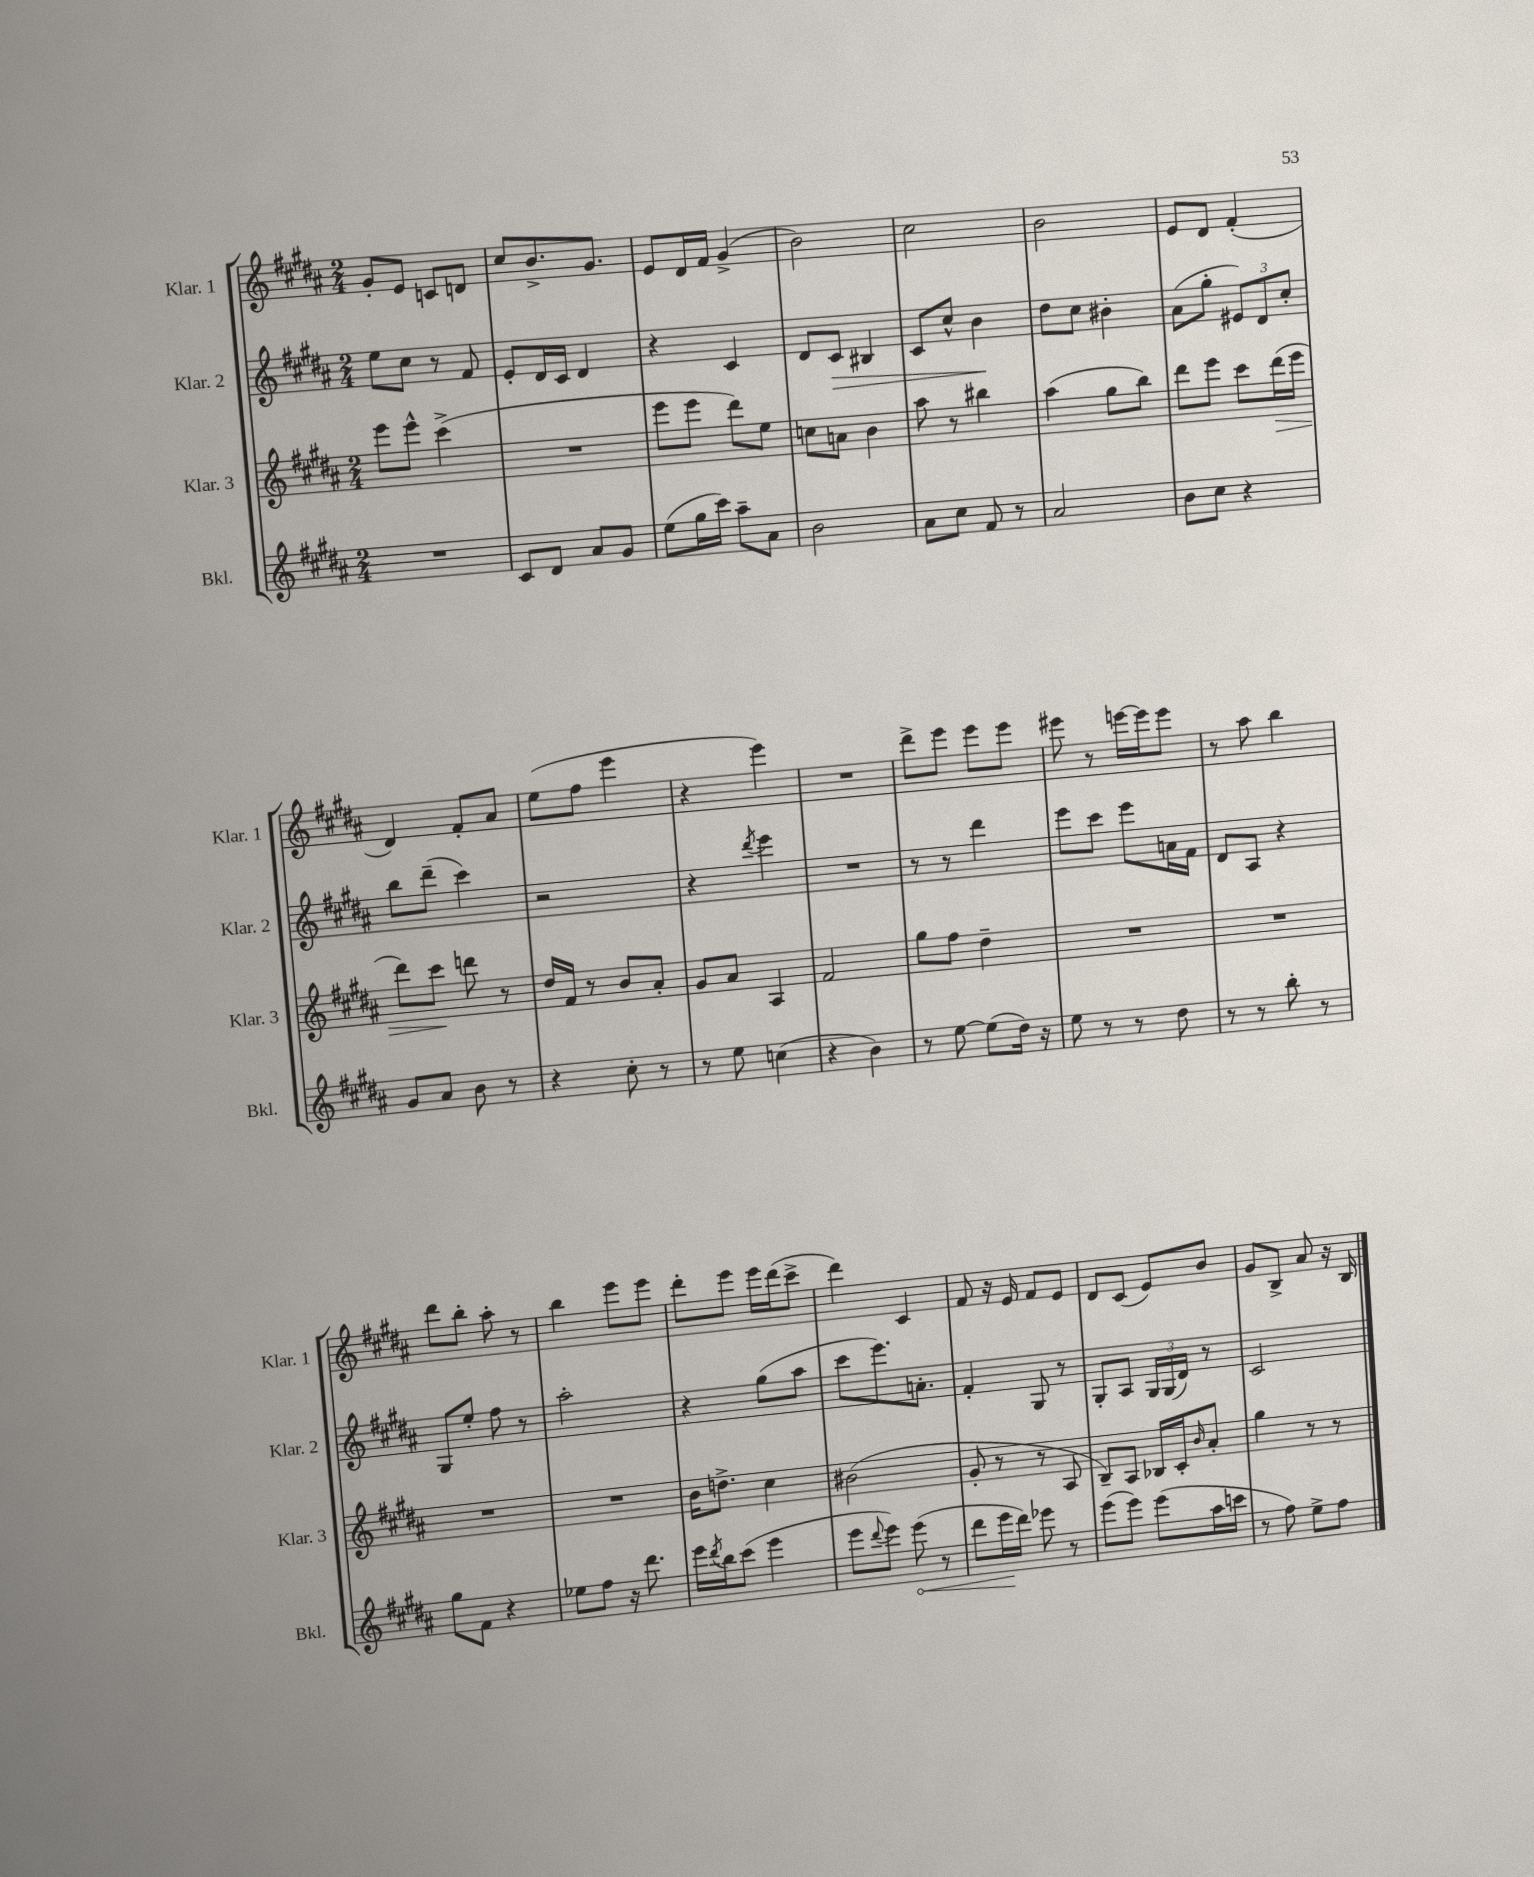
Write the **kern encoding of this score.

**kern	**dynam	**kern	**dynam	**kern	**dynam	**kern
*part4	*part4	*part3	*part3	*part2	*part2	*part1
*staff4	*staff4	*staff3	*staff3	*staff2	*staff2	*staff1
*I"Bkl.	*	*I"Klar. 3	*	*I"Klar. 2	*	*I"Klar. 1
*I'Bkl.	*	*I'Klar. 3	*	*I'Klar. 2	*	*I'Klar. 1
*clefG2	*	*clefG2	*	*clefG2	*	*clefG2
*k[f#c#g#d#a#]	*	*k[f#c#g#d#a#]	*	*k[f#c#g#d#a#]	*	*k[f#c#g#d#a#]
*M2/4	*	*M2/4	*	*M2/4	*	*M2/4
=77	=77	=77	=77	=77	=77	=77
2r	.	8eee\L	.	8ee\L	.	8g#'/L
.	.	8eee^^\J	.	8cc#\J	.	8e/J
.	.	(4ccc#^\	.	8r	.	8cn/L
.	.	.	.	8f#/	.	8dn/J
=78	=78	=78	=78	=78	=78	=78
8c#/L	.	2r	.	8e'/L	.	8cc#/L
8d#/J	.	.	.	16d#/L	.	8.b^/
.	.	.	.	16c#/JJ	.	.
8a#/L	.	.	.	4d#/	.	.
.	.	.	.	.	.	8.g#/J
8g#/J	.	.	.	.	.	.
=79	=79	=79	=79	=79	=79	=79
(8ee\L	.	8eee\L	.	4r	.	8e/L
16gg#\L	.	8eee\J	.	.	.	16d#/L
16ccc#\JJ)	.	.	.	.	.	16f#/JJ
8aa#~\L	.	8ddd#\L)	.	4c#/	.	(4g#^/
8a#\J	.	8ee\J	.	.	.	.
=80	=80	=80	=80	=80	=80	=80
2b\	.	8ccn\L	.	8d#/L	.	2b\)
!	!	!	!	!	!LO:HP:b	!
.	.	8an\J	.	8c#/J	>	.
.	.	4b\	.	4B#X/	.	.
=81	=81	=81	=81	=81	=81	=81
8a#\L	.	8aa#\	.	8c#/L	.	2cc#\
8cc#\J	.	8r	.	8cc#^^/J	.	.
8f#/	.	4bb#X\	.	4b\	.	.
8r	.	.	.	.	.	.
.	.	.	.	.	]	.
=82	=82	=82	=82	=82	=82	=82
2a#/	.	(4aa#\	.	8dd#\L	.	2b\
.	.	.	.	8cc#\J	.	.
.	.	8gg#\L	.	4b#X'\	.	.
.	.	8bb\J)	.	.	.	.
=83	=83	=83	=83	=83	=83	=83
8b\L	.	8ddd#\L	.	(8a#\L	.	8e/L
8cc#\J	.	8eee\J	.	8gg#'\J	.	8d#/J
4r	.	8ccc#\L	.	12e#X/L)	.	(4f#'/
.	.	.	.	12d#/	.	.
!	!	!	!LO:HP:b	!	!	!
.	.	(16ddd#\L	>	.	.	.
.	.	.	.	12cc#'/J	.	.
.	.	16eee\JJ	.	.	.	.
!!LO:LB:g=z
=84	=84	=84	=84	=84	=84	=84
8g#/L	.	8ddd#\L)	.	8bb\L	.	4d#/)
8a#/J	.	8ccc#\J	.	(8ddd#~\J	.	.
8b\	.	8dddn\	]	4ccc#\)	.	8f#'/L
8r	.	8r	.	.	.	8a#/J
=85	=85	=85	=85	=85	=85	=85
4r	.	16dd#/LL	.	2r	.	(8ee\L
.	.	16f#/JJ	.	.	.	.
.	.	8r	.	.	.	8ff#\J
8cc#'\	.	8b/L	.	.	.	4eee\
8r	.	8a#'/J	.	.	.	.
=86	=86	=86	=86	=86	=86	=86
8r	.	8g#/L	.	4r	.	4r
8ee\	.	8a#/J	.	.	.	.
.	.	.	.	8qddd#/	.	.
(4ccn\	.	4A#/	.	4eee\	.	4eee\)
=87	=87	=87	=87	=87	=87	=87
4r	.	2f#/	.	2r	.	2r
4b\)	.	.	.	.	.	.
=88	=88	=88	=88	=88	=88	=88
8r	.	8gg#\L	.	8r	.	8ddd#^\L
[8ee\	.	8ff#\J	.	8r	.	8eee\J
(8ee\L]	.	4dd#~\	.	4ddd#\	.	8eee\L
16dd#\Jk)	.	.	.	.	.	8eee\J
16r	.	.	.	.	.	.
=89	=89	=89	=89	=89	=89	=89
8ee\	.	2r	.	8eee\L	.	8eee#X\
8r	.	.	.	8ccc#\J	.	8r
8r	.	.	.	8eee\L	.	[16eeen\LL
.	.	.	.	.	.	16eee\J]
8dd#\	.	.	.	16an\L	.	8eee\J
.	.	.	.	16f#\JJ	.	.
=90	=90	=90	=90	=90	=90	=90
8r	.	2r	.	8d#/L	.	8r
8r	.	.	.	8A#/J	.	8aa#\
8bb'\	.	.	.	4r	.	4bb\
8r	.	.	.	.	.	.
!!LO:LB:g=z
=91	=91	=91	=91	=91	=91	=91
8gg#\L	.	2r	.	8G#/L	.	8ddd#\L
8f#\J	.	.	.	8ee'/J	.	8bb'\J
4r	.	.	.	8ff#\	.	8aa#'\
.	.	.	.	8r	.	8r
=92	=92	=92	=92	=92	=92	=92
8ee-X\L	.	2r	.	2aa#'\	.	4bb\
8ff#\J	.	.	.	.	.	.
16r	.	.	.	.	.	8eee\L
8.ddd#\	.	.	.	.	.	.
.	.	.	.	.	.	8eee\J
=93	=93	=93	=93	=93	=93	=93
16eee\LL	.	16b\KL	.	4r	.	8ddd#'\L
8qddd#/	.	.	.	.	.	.
16bb\J	.	8.ddn^\J	.	.	.	.
(8ccc#\J	.	.	.	.	.	8eee\J
4eee\	.	4cc#\	.	(8gg#\L	.	16eee\LL
.	.	.	.	.	.	(16ddd#\J
.	.	.	.	8aa#\J	.	8ccc#^\J
=94	=94	=94	=94	=94	=94	=94
8eee\L	.	(2b#X\	.	8ccc#\L	.	4ddd#\)
8qqddd#/	.	.	.	.	.	.
8eee\J)	.	.	.	8.eee\)	.	.
!	!LO:HP:b	!	!	!	!	!
(8eee\	<	.	.	.	.	4c#/
.	.	.	.	8.an'\J	.	.
8r	.	.	.	.	.	.
=95	=95	=95	=95	=95	=95	=95
8ddd#\L	.	8g#'/	.	4f#'/	.	8f#/
16eee\L	.	8r	.	.	.	16r
16ddd#\JJ)	[	.	.	.	.	16e/
8eee-X\	.	8r	.	8G#/	.	8f#/L
8r	.	8A#/	.	8r	.	8e/J
=96	=96	=96	=96	=96	=96	=96
(8eee\L	.	8B~/L)	.	8G#'/L	.	8d#/L
8eee\J)	.	8A#/J	.	8A#/J	.	(8c#/J
(8eee\L	.	16B-X/LL	.	24G#/LL	.	8e/L)
.	.	.	.	(24G#/	.	.
.	.	16c#'/J	.	.	.	.
.	.	.	.	24d#/JJ)	.	.
.	.	16qqb/	.	.	.	.
16aa#\L	.	8a#'/J	.	8r	.	8b/J
16cccn\JJ	.	.	.	.	.	.
=97	=97	=97	=97	=97	=97	=97
8r	.	4gg#\	.	2c#/	.	8g#/L
8ff#\)	.	.	.	.	.	8B^/J
8ee^\L	.	8r	.	.	.	8a#/
8ff#\J	.	8r	.	.	.	16r
.	.	.	.	.	.	16B/
==	==	==	==	==	==	==
*-	*-	*-	*-	*-	*-	*-
